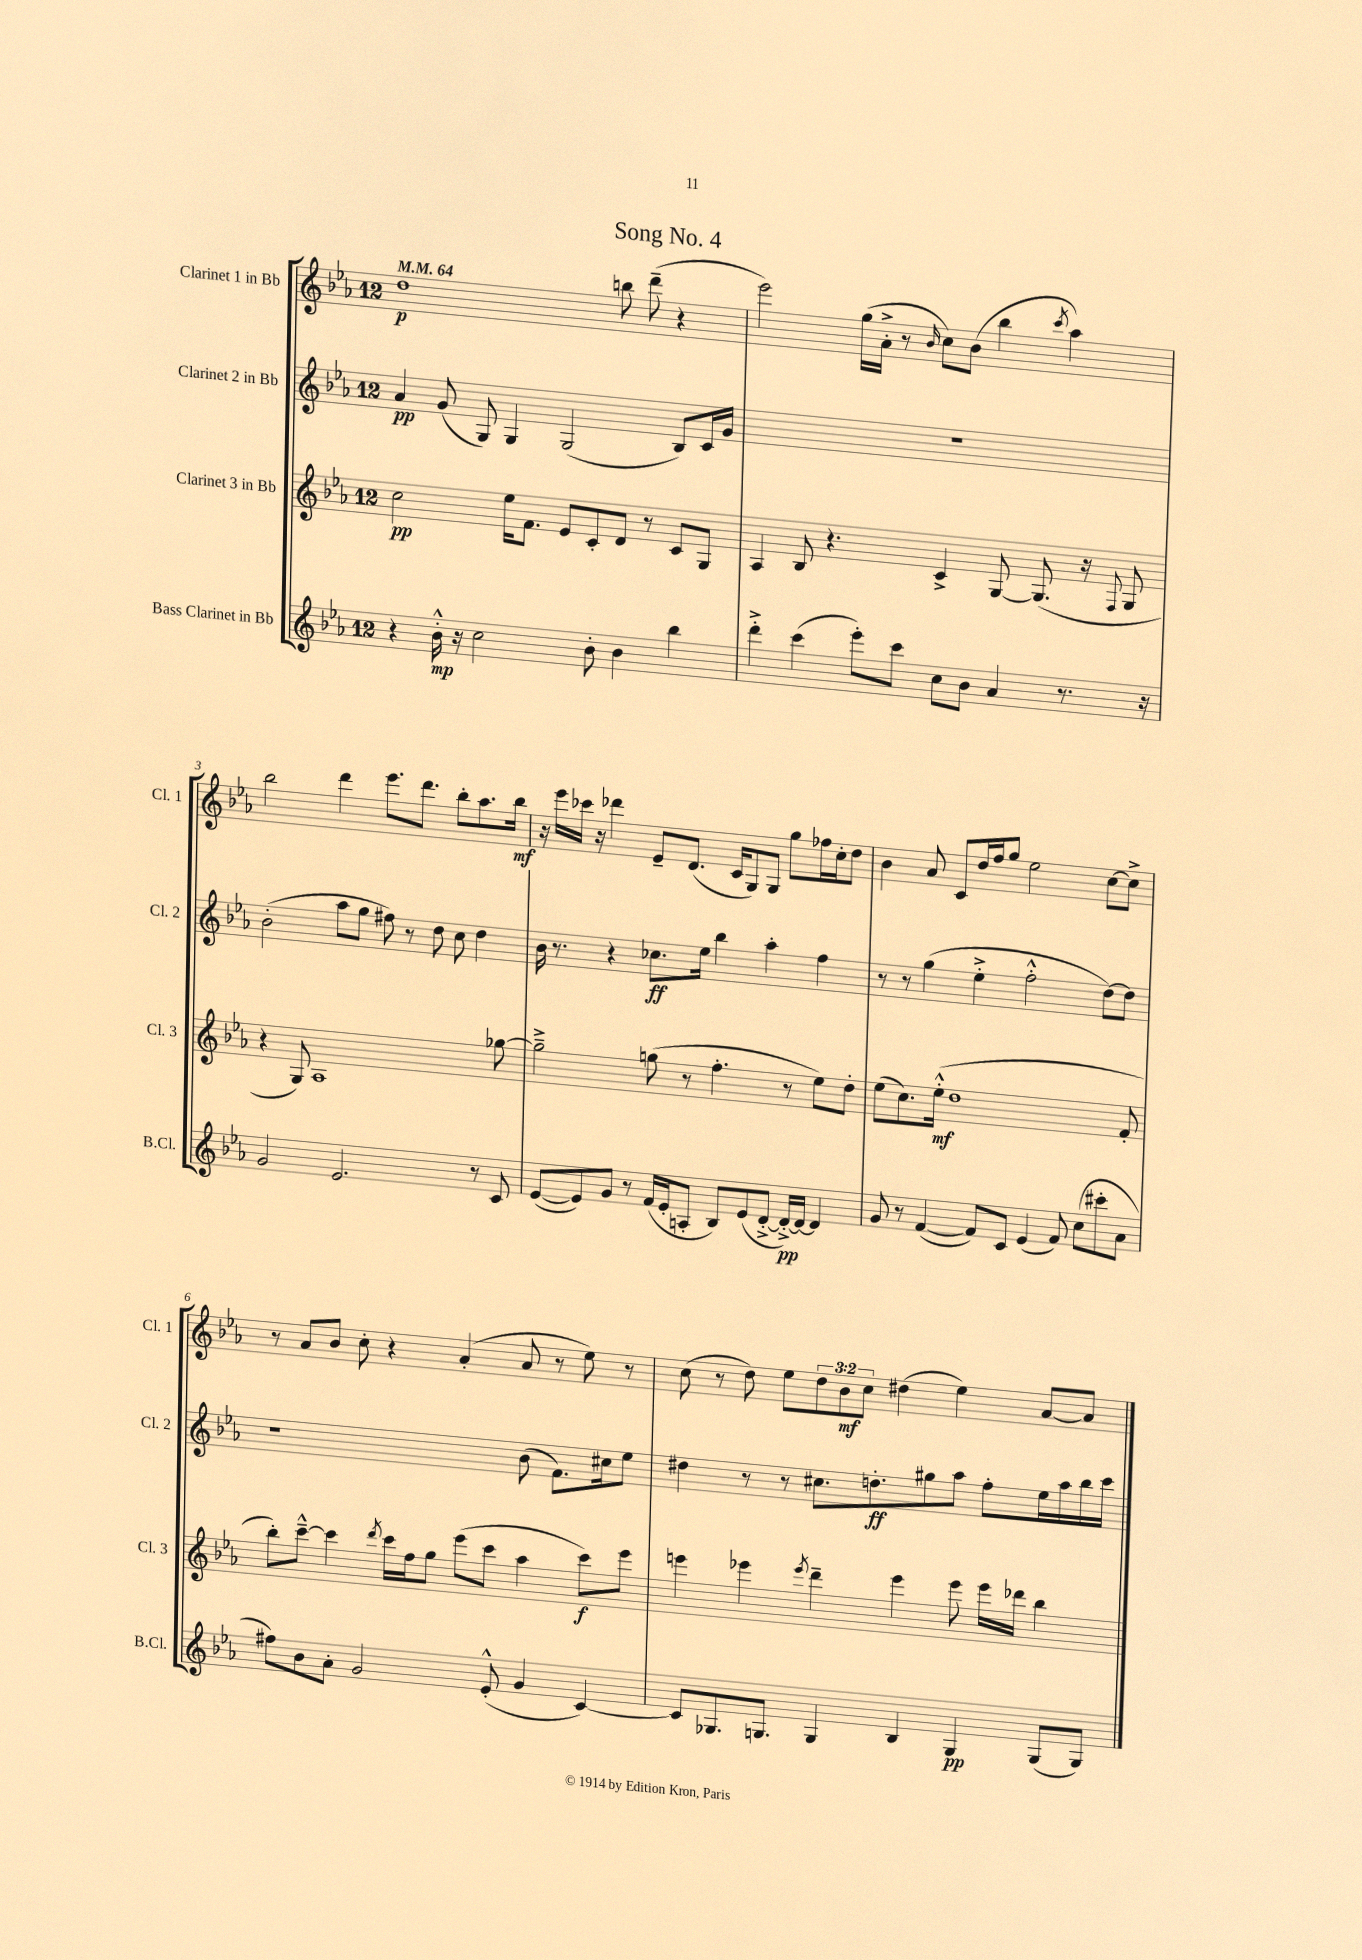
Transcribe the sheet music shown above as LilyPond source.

\header { title = "Song No. 4" }
<<
\new StaffGroup <<
\new Staff = "s0" \with { instrumentName = "Clarinet 1 in Bb" shortInstrumentName = "Cl. 1" } {
    \clef treble \key ees \major \once \override Staff.TimeSignature.style = #'single-digit \time 12/8 \override Staff.TupletNumber.text = #tuplet-number::calc-fraction-text \tempo 4 = 64
    d''1\p b''8 d'''8--( r4 |
    ees'''2) g''16( aes'16-.-> r8 \grace { bes'16 } c''8) bes'8( bes''4 \acciaccatura { c'''8 } aes''4) |
    bes''2 d'''4 ees'''8. d'''8. bes''8-. aes''8. bes''16\mf |
    r16 ees'''16 ces'''16 r16 des'''4 ees'8-- d'8.( c'16 g8) g8 g''8 fes''16 c''16-. d''8 |
    bes'4 aes'8 c'8 d''16 f''16 g''8 ees''2 c''8~ c''8-> |
    r8 aes'8 bes'8 c''8-. r4 aes'4-.( aes'8 r8 ees''8) r8 |
    c''8( r8 d''8) ees''8 \tuplet 3/2 { d''8 bes'8\mf c''8 } dis''4( ees''4) aes'8~ aes'8 \bar "|." |
}
\new Staff = "s1" \with { instrumentName = "Clarinet 2 in Bb" shortInstrumentName = "Cl. 2" } {
    \clef treble \key ees \major \once \override Staff.TimeSignature.style = #'single-digit \time 12/8
    aes'4\pp g'8( g8) g4 g2( bes8) c'16 g'16 |
    R1. |
    bes'2-.( aes''8 g''8 fis''8) r8 d''8 c''8 d''4 |
    bes'16 r8. r4 ces''8.\ff ees''16 bes''4 aes''4-. f''4 |
    r8 r8 g''4( ees''4-.-> f''2-.-^ d''8~) d''8 |
    r1 bes'8( f'8.) cis''16 ees''8 |
    dis''4 r8 r8 cis''8. d''8.-.\ff gis''8 aes''8 f''8-. ees''16 aes''16 bes''16 c'''16 \bar "|." |
}
\new Staff = "s2" \with { instrumentName = "Clarinet 3 in Bb" shortInstrumentName = "Cl. 3" } {
    \clef treble \key ees \major \once \override Staff.TimeSignature.style = #'single-digit \time 12/8
    c''2\pp ees''16 f'8. ees'8 c'8-. d'8 r8 c'8 g8 |
    aes4 bes8 r4. c'4-> g8~ g8.( r16 \appoggiatura { f8 } g8 |
    r4 g8) aes1 ges''8~ |
    ges''2---> g''8( r8 f''4.-. r8 ees''8) d''8-. |
    ees''8( c''8.) ees''16-.-^\mf( d''1 f'8-. |
    bes''8-.) c'''8~---^ c'''4 \acciaccatura { d'''8 } c'''16 f''16 g''8 ees'''8( c'''8 aes''4 c'''8\f) ees'''8 |
    e'''4 ees'''4 \acciaccatura { ees'''8 } d'''4-- ees'''4 ees'''8 ees'''16 des'''16 bes''4 \bar "|." |
}
\new Staff = "s3" \with { instrumentName = "Bass Clarinet in Bb" shortInstrumentName = "B.Cl." } {
    \clef treble \key ees \major \once \override Staff.TimeSignature.style = #'single-digit \time 12/8
    r4 bes'16-.-^\mp r16 c''2 bes'8-. bes'4 bes''4 |
    d'''4-.-> c'''4( ees'''8-.) c'''8 c''8 bes'8 aes'4 r8. r16 |
    g'2 ees'2. r8 c'8 |
    ees'8~( ees'8) g'8 r8 f'16( ees'16-. a8-. bes8) ees'8( d'8~-.-> d'16~-.->\pp) d'16~ d'4 |
    g'8 r8 f'4~( f'8) c'8 ees'4( f'8) c''8( cis'''8-. aes'8 |
    fis''8) bes'8 aes'8-. g'2 ees'8-.-^( g'4 c'4~) |
    c'8 ges8. g8. g4 bes4 g4\pp g8( g8) \bar "|." |
}
>>
>>
